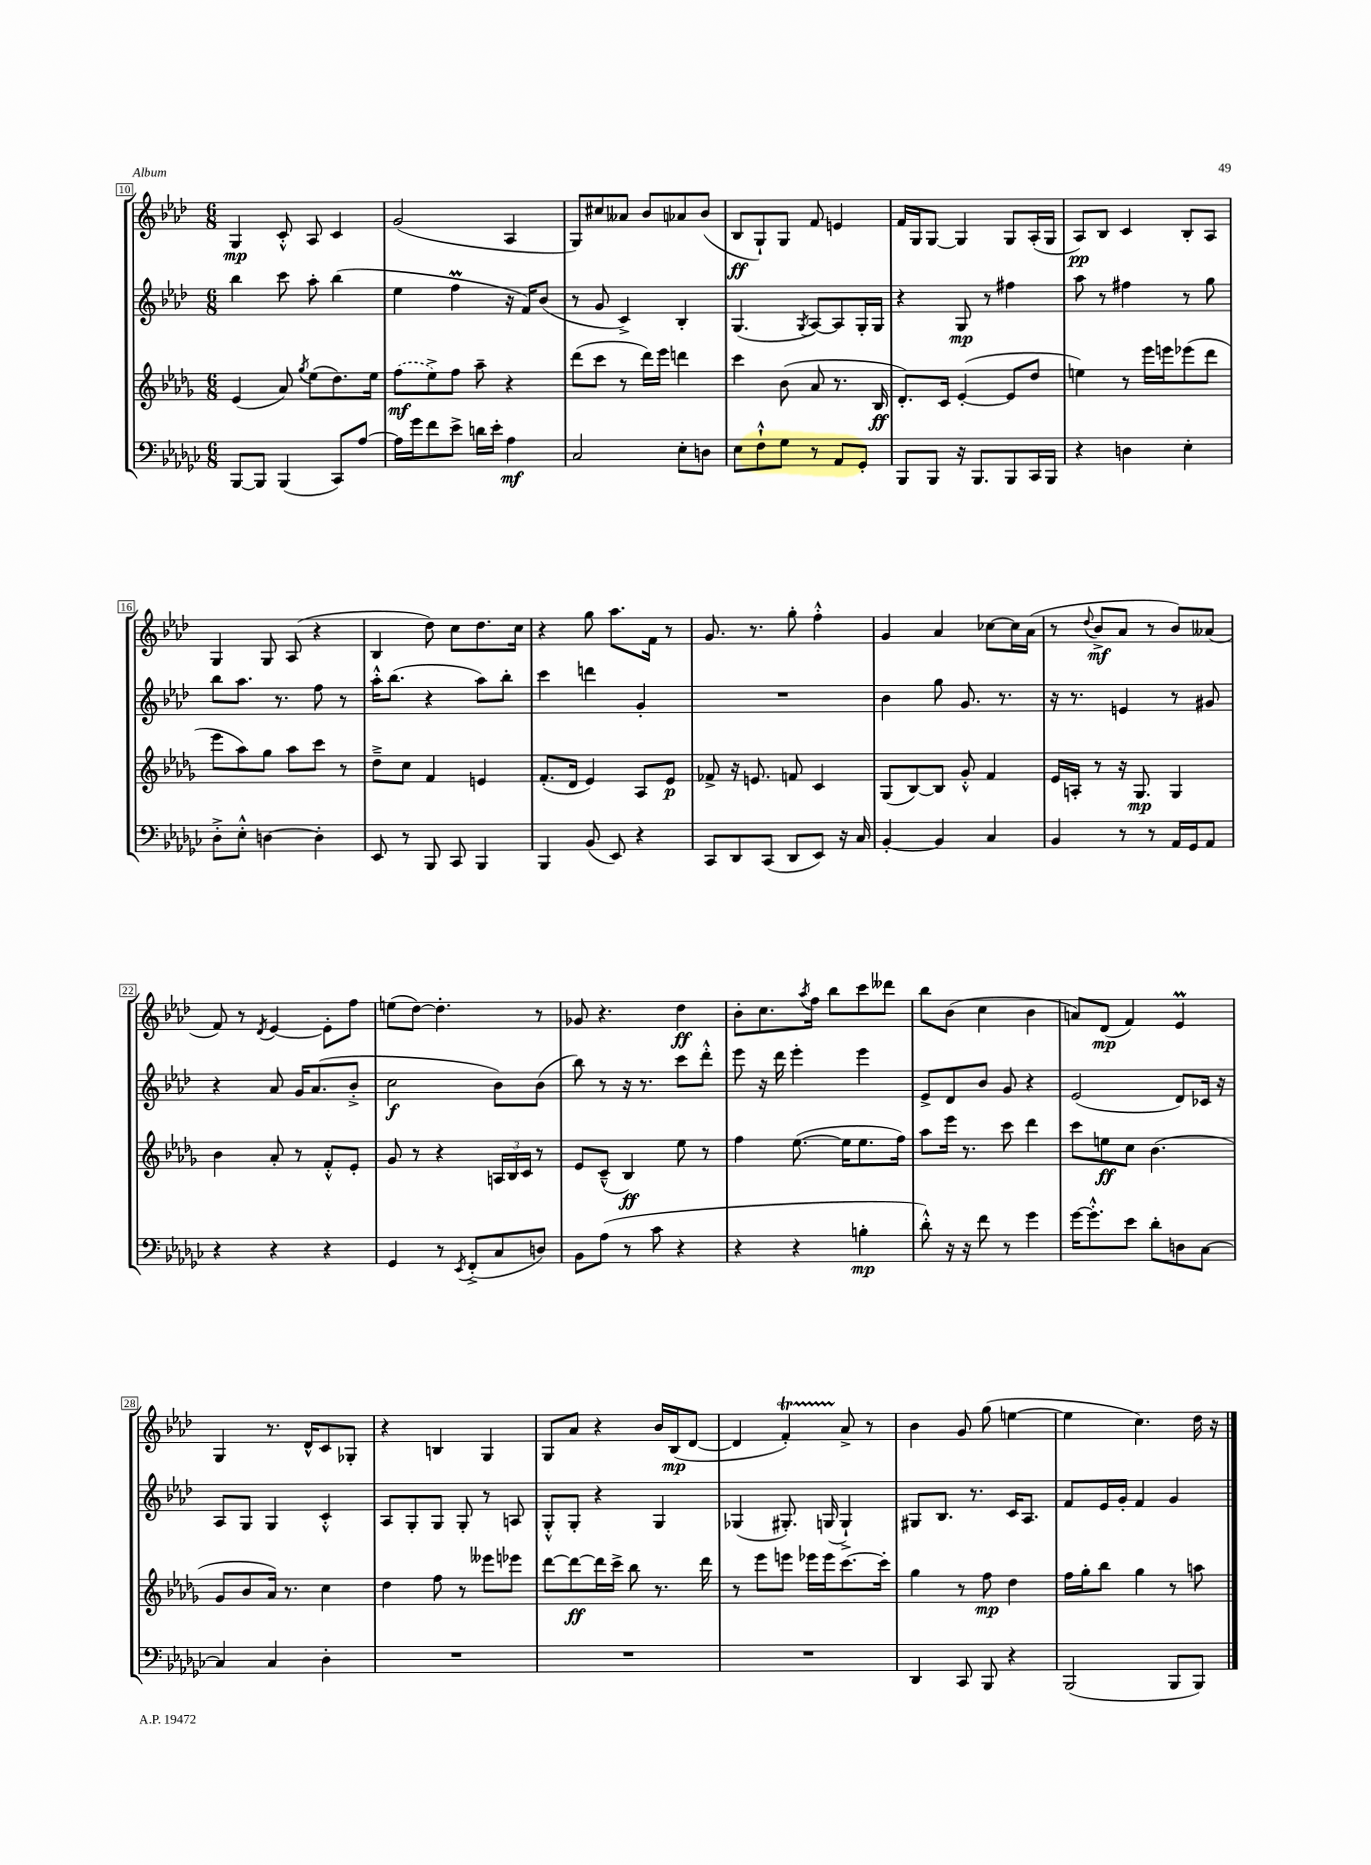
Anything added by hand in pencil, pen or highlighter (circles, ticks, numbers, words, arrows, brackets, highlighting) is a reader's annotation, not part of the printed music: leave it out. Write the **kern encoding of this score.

**kern	**kern	**kern	**kern
*staff4	*staff3	*staff2	*staff1
*clefF4	*clefG2	*clefG2	*clefG2
*k[b-e-a-d-g-c-]	*k[b-e-a-d-g-]	*k[b-e-a-d-]	*k[b-e-a-d-]
*M6/8	*M6/8	*M6/8	*M6/8
[8BBB-	(4e-	4bb-	4G
8BBB-]	.	.	.
(4BBB-	8a-)	8ccc	8c'^^
.	8qgg-	.	.
.	(8ee-	8aa-'	8A-
8CC-)	8.dd-)	(4bb-	4c
[8A-	.	.	.
.	16ee-	.	.
=	=	=	=
16A-]	(8ff	4ee-	(2g
16g-	.	.	.
8f	8ee-^)	.	.
8e-^	8ff	4ff	.
16d	8aa-~	.	.
16e-'	.	.	.
4A-	4r	16r	4A-
.	.	16f)	.
.	.	(8b-	.
=	=	=	=
2C-	(8ddd-	8r	8G)
.	8ccc	8g	8cc#
.	8r	4c^)	8a--
.	16ddd-)	.	8b-
.	16eee-	.	.
8E-'	4ddd	4B-'	8a-
8D	.	.	(8b-
=	=	=	=
8E-	4ccc	(4.G	8B-
8F`^^	.	.	8G`)
8G-	(8b-	.	8G
.	.	8qG	.
8r	8a-	[8A-)	8f
8AA-	8.r	8A-]	4e
8GG-'	.	16G'	.
.	16B-	16G	.
=	=	=	=
8BBB-	8.d-')	4r	16f
.	.	.	16G
8BBB-	.	.	[8G
.	16c	.	.
16r	([4e-'	8G	4G]
8.BBB-	.	.	.
.	.	8r	.
8BBB-	8e-]	4ff#	8G
16CC-	8dd-	.	(16A-'
16BBB-	.	.	16G
=	=	=	=
4r	4ee)	8aa-	8A-)
.	.	8r	8B-
4D	8r	4ff#	4c
.	16eee-	.	.
.	16eee	.	.
4E-'	(8eee-	8r	8B-'
.	8ddd-	8gg	8A-
=	=	=	=
8D-'^	8eee-	8bb-	4G
8E-'^^	8aa-)	8.aa-	.
[4D	8gg-	.	8G
.	.	8.r	.
.	8aa-	.	(8A-
4D']	8ccc	8ff	4r
.	8r	8r	.
=	=	=	=
8EE-	8dd-~^	16aa-'^^	4B-
.	.	(8.bb-	.
8r	8cc	.	.
8BBB-	4f	4r	8dd-)
8CC-	.	.	8cc
4BBB-	4e	8aa-)	8.dd-
.	.	8bb-'	.
.	.	.	16cc
=	=	=	=
4BBB-	(8.f'	4ccc	4r
.	16d-	.	.
(8BB-	4e-)	4ddd	8gg
8EE-)	.	.	8.aa-
4r	8A-	4g'	.
.	.	.	16f
.	8e-	.	8r
=	=	=	=
8CC-	8f-^	2.r	8.g
8DD-	16r	.	.
.	8.e	.	8.r
(8CC-	.	.	.
8DD-	8f	.	8gg'
8EE-)	4c	.	4ff'^^
16r	.	.	.
16C-	.	.	.
=	=	=	=
[4BB-'	(8G-	4b-	4g
.	[8B-)	.	.
4BB-]	8B-]	8gg	4a-
.	8g-'^^	8.g	.
4C-	4f	.	[8cc-
.	.	8.r	.
.	.	.	16cc-]
.	.	.	(16a-
=	=	=	=
4BB-	16e-	16r	8r
.	16A'	8.r	.
.	.	.	8qqdd-
.	8r	.	8b-^
8r	16r	4e	8a-
.	8.G-	.	.
8r	.	.	8r
16AA-	4G-	8r	8b-)
16GG-	.	.	.
8AA-	.	8g#	(8a--
=	=	=	=
4r	4b-	4r	8f)
.	.	.	8r
.	.	.	8qd-
4r	8a-'	8a-	[4e-
.	8r	16g	.
.	.	(8.a-	.
4r	8f'^^	.	8e-']
.	8e-'	8b-'^	8ff
=	=	=	=
4GG-	8g-	2cc	(8ee
.	8r	.	[8dd-)
8r	4r	.	4.dd-']
8qEE-	.	.	.
(8FF'^	.	.	.
8C-	24A	8b-)	.
.	24B-	.	.
.	24c	.	.
8D)	8r	(8b-	8r
=	=	=	=
8BB-	8e-	8bb-)	8g-
(8A-	(8c~^^	8r	4.r
8r	4B-)	16r	.
.	.	8.r	.
8c-	.	.	.
4r	8ee-	8ccc	4dd-
.	8r	8ddd-'^^	.
=	=	=	=
4r	4ff	8eee-	8b-'
.	.	16r	8.cc
.	.	16ddd-	.
4r	([8.ee-	4eee-'	.
.	.	.	8qaa-
.	.	.	16ff
.	.	.	8bb-
.	16ee-]	.	.
4B'	8.ee-	4eee-	8ccc
.	.	.	8ddd--
.	16ff)	.	.
=	=	=	=
8d-'^^)	8aa-	8e-^	8bb-
16r	16eee-	8d-	(8b-
16r	8.r	.	.
8f	.	8b-	4cc
8r	8ccc	8g	.
4g-	4ddd-	4r	4b-
=	=	=	=
[16g-	8ccc	(2e-	8a)
8.g-'^^]	.	.	.
.	8ee	.	(8d-
8e-	8cc	.	4f)
8d-'	(4.b-	.	.
8D	.	8d-)	4e-
[8C-	.	16c-	.
.	.	16r	.
=	=	=	=
4C-]	8g-	8A-	4G
.	8b-	8G	.
4C-	16a-)	4G	8.r
.	8.r	.	.
.	.	.	16d-^^
4D-'	4cc	4c'^^	8c
.	.	.	8G-'
=	=	=	=
2.r	4dd-	8A-	4r
.	.	8G'	.
.	8ff	8G	4B
.	8r	8G'	.
.	8eee--	8r	4G
.	8eee-	8A	.
=	=	=	=
2.r	[8ddd-	8G'^^	8G
.	8ddd-_	8G'	8a-
.	16ddd-]	4r	4r
.	16ccc^	.	.
.	8bb-	.	.
.	8.r	4G	16b-
.	.	.	(16B-
.	.	.	[8d-
.	16ddd-	.	.
=	=	=	=
2.r	8r	(4G-	4d-]
.	8eee-	.	.
.	8eee	8.G#')	4f')
.	16eee-	.	.
.	16eee-	(16G	.
.	[8.ccc	4G`^)	8a-^
.	.	.	8r
.	16ccc']	.	.
=	=	=	=
4DD-	4gg-	8G#	4b-
.	.	8.B-	.
8CC-	8r	.	8g
.	.	8.r	.
8BBB-	8ff	.	(8gg
4r	4dd-	16c	[4ee
.	.	8.A-	.
=	=	=	=
(2BBB-	16ff	8f	4ee]
.	16gg-'	.	.
.	8bb-	16e-	.
.	.	16g'	.
.	4gg-	4f	4.cc)
8BBB-	8r	4g	.
8BBB-)	8aa	.	16dd-
.	.	.	16r
==	==	==	==
*-	*-	*-	*-
